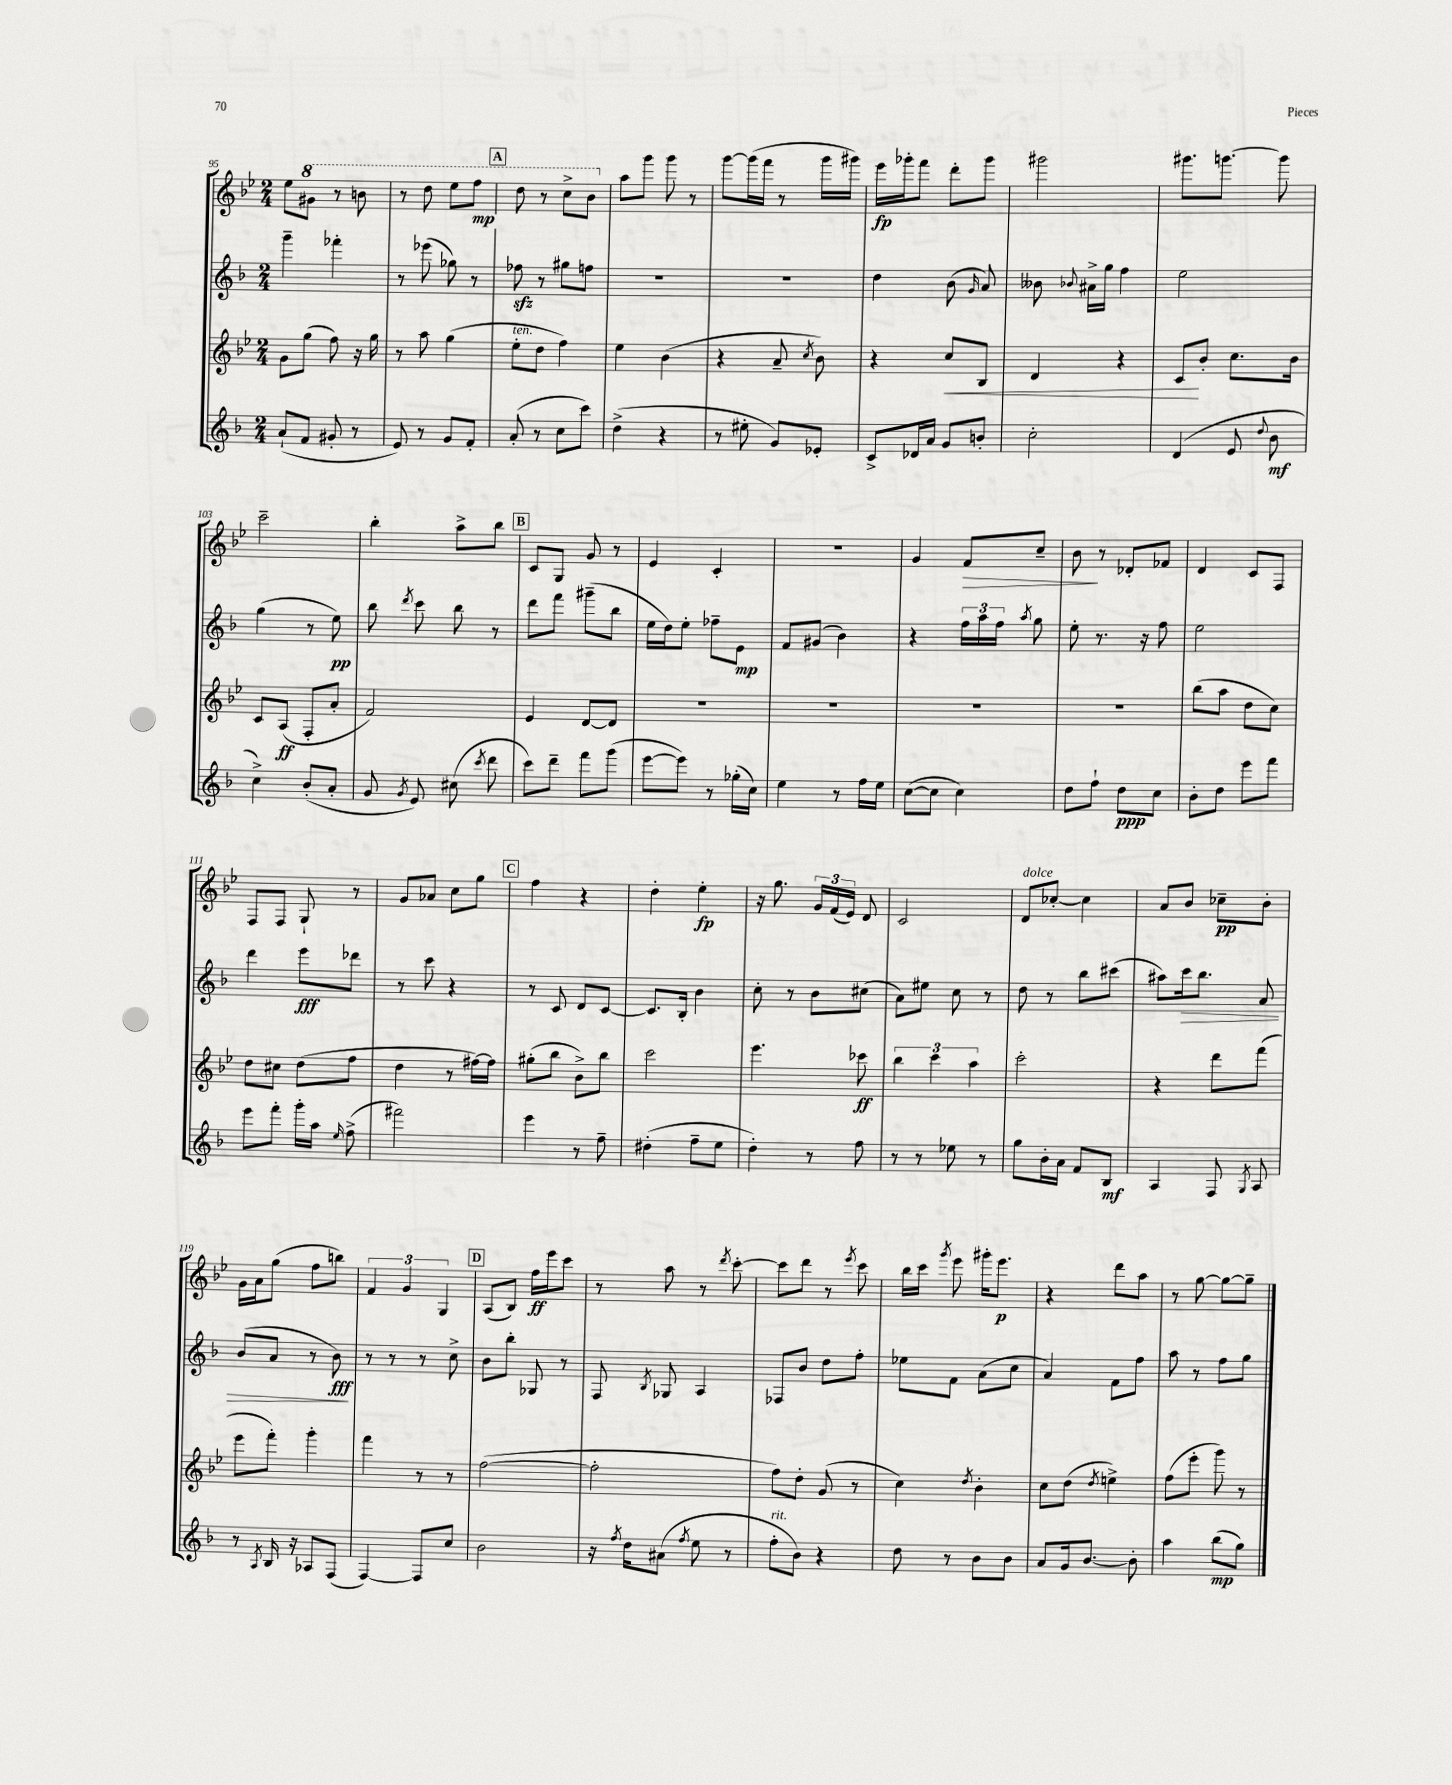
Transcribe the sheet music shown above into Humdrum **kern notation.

**kern	**dynam	**kern	**dynam	**kern	**dynam	**kern	**dynam
*part4	*part4	*part3	*part3	*part2	*part2	*part1	*part1
*staff4	*staff4	*staff3	*staff3	*staff2	*staff2	*staff1	*staff1
*clefG2	*	*clefG2	*	*clefG2	*	*clefG2	*
*k[b-]	*	*k[b-e-]	*	*k[b-]	*	*k[b-e-]	*
*M2/4	*	*M2/4	*	*M2/4	*	*M2/4	*
=95	=95	=95	=95	=95	=95	=95	=95
(8a`/L	.	8g\L	.	4ggg~\	.	8ee-\L	.
*	*	*	*	*	*	*8va	*
8f/J	.	(8gg\J	.	.	.	8gg#X\J	.
8g#X'/	.	8ff\)	.	4fff-X'\	.	8r	.
8r	.	16r	.	.	.	8bbn\	.
.	.	16gg\	.	.	.	.	.
=96	=96	=96	=96	=96	=96	=96	=96
8e/)	.	8r	.	8r	.	8r	.
8r	.	8aa\	.	(8eee-X\	.	8ddd\	.
8g/L	.	(4gg\	.	8gg-X\)	.	8eee-\L	.
8f'/J	.	.	.	8r	.	8fff\J	mp
!!LO:REH:place=s1:t=A
=97	=97	=97	=97	=97	=97	=97	=97
!	!	!LO:TX:a:i:t=ten.	!	!	!	!	!
(8a'/	.	8ee-'\L	.	8ff-Xzz\	.	8ddd\	.
8r	.	8dd\J	.	8r	.	8r	.
8cc\L	.	4ff\)	.	8gg#X\L	.	8ccc^\L	.
8ccc\J)	.	.	.	8ffn\J	.	8bb-\J	.
=98	=98	=98	=98	=98	=98	=98	=98
*	*	*	*	*	*	*X8va	*
(4dd^\	.	4ee-\	.	2r	.	8aa\L	.
.	.	.	.	.	.	8ggg\J	.
4r	.	(4b-\	.	.	.	8ggg\	.
.	.	.	.	.	.	8r	.
=99	=99	=99	=99	=99	=99	=99	=99
8r	.	4r	.	2r	.	[8ggg\L	.
8ee#X'\	.	.	.	.	.	(16ggg\L]	.
.	.	.	.	.	.	16fff\JJ	.
8g/L)	.	8a~/	.	.	.	8r	.
.	.	8qcc/	.	.	.	.	.
8e-X'/J	.	8b-\)	.	.	.	16ggg\LL	.
.	.	.	.	.	.	16ggg#X\JJ)	.
=100	=100	=100	=100	=100	=100	=100	=100
8c^/L	.	4r	.	4dd\	.	16eee-\LL	fp
.	.	.	.	.	.	16ggg-X'\J	.
16d-X/L	.	.	.	.	.	8fff\J	.
16a/JJ	.	.	.	.	.	.	.
!	!	!	!LO:HP:b	!	!	!	!
8g/L	.	8cc/L	<	(8b-\	.	8ddd'\L	.
.	.	.	.	16qqg/	.	.	.
8bn'/J	.	8B-/J	.	8a/)	.	8ggg-\J	.
=101	=101	=101	=101	=101	=101	=101	=101
2cc'\	.	4d/	.	8b--X\	.	2ggg#X\	.
.	.	.	.	8qqb-X/	.	.	.
.	.	.	.	16a#X^\LL	.	.	.
.	.	.	.	16gg\JJ	.	.	.
.	.	4r	.	4ff\	.	.	.
=102	=102	=102	=102	=102	=102	=102	=102
(4d/	.	8c/L	.	2ee\	.	8.ggg#X\L	.
.	.	8b-'/J	[	.	.	.	.
.	.	.	.	.	.	[8.gggn\J	.
8e/	.	8.cc\L	.	.	.	.	.
8qqdd/	.	.	.	.	.	.	.
8b-\	mf	.	.	.	.	8ggg\]	.
.	.	16b-\Jk	.	.	.	.	.
!!LO:LB:g=z
=103	=103	=103	=103	=103	=103	=103	=103
4cc^\)	.	8c/L	.	(4gg\	.	2ccc~\	.
.	.	(8A/J	ff	.	.	.	.
(8b-'/L	.	8F'/L	.	8r	.	.	.
8a'/J	.	8a'/J	.	8ee\)	pp	.	.
=104	=104	=104	=104	=104	=104	=104	=104
8g/	.	2f/)	.	8bb-\	.	4bb-'\	.
8qg/	.	.	.	8qddd/	.	.	.
8e/)	.	.	.	8ccc\	.	.	.
(8cc#X\	.	.	.	8bb-\	.	8aa^\L	.
8qccc/	.	.	.	.	.	.	.
8ddd\	.	.	.	8r	.	8bb-\J	.
!!LO:REH:place=s1:t=B
=105	=105	=105	=105	=105	=105	=105	=105
8ccc\L)	.	4e-/	.	8ddd\L	.	8c/L	.
8ddd~\J	.	.	.	8fff\J	.	8G/J	.
8fff\L	.	[8d/L	.	(8ggg#X~\L	.	8g/	.
(8ggg\J	.	8d/J]	.	8bb-\J	.	8r	.
=106	=106	=106	=106	=106	=106	=106	=106
[8eee\L	.	2r	.	16ee\LL	.	4e-/	.
.	.	.	.	16dd\J)	.	.	.
8eee\J])	.	.	.	8ee'\J	.	.	.
8r	.	.	.	8ff-X~\L	.	4c'/	.
(16gg-X'\LL	.	.	.	8e\J	mp	.	.
16cc\JJ)	.	.	.	.	.	.	.
=107	=107	=107	=107	=107	=107	=107	=107
4ee\	.	2r	.	8f/L	.	2r	.
.	.	.	.	(8g#X/J	.	.	.
8r	.	.	.	4b-\)	.	.	.
16ff\LL	.	.	.	.	.	.	.
16ee\JJ	.	.	.	.	.	.	.
=108	=108	=108	=108	=108	=108	=108	=108
([8cc\L	.	2r	.	4r	.	4g/	.
8cc\J]	.	.	.	.	.	.	.
!	!	!	!	!	!	!	!LO:HP:b
4cc\)	.	.	.	24ff\LL	.	8f/L	>
.	.	.	.	24aa\	.	.	.
.	.	.	.	24ff\JJ	.	.	.
.	.	.	.	8qaa/	.	.	.
.	.	.	.	8gg\	.	8cc~/J	.
=109	=109	=109	=109	=109	=109	=109	=109
8dd\L	.	2r	.	8ee'\	.	8b-\	.
8ff`\J	.	.	.	8.r	.	8r	]
8dd\L	ppp	.	.	.	.	8d-X'/L	.
.	.	.	.	16r	.	.	.
8cc\J	.	.	.	8ff\	.	8f-X/J	.
=110	=110	=110	=110	=110	=110	=110	=110
8b-'\L	.	(8bb-\L	.	2ee\	.	4d/	.
8dd\J	.	8aa\J	.	.	.	.	.
8eee\L	.	8dd\L	.	.	.	8c/L	.
8fff\J	.	8cc\J)	.	.	.	8F/J	.
!!LO:LB:g=z
=111	=111	=111	=111	=111	=111	=111	=111
8eee\L	.	8dd\L	.	4ddd\	.	8F/L	.
8fff'\J	.	8cc#X\J	.	.	.	8F/J	.
16ggg'\LL	.	(8dd\L	.	8eee\L	fff	8G`/	.
16aa\JJ	.	.	.	.	.	.	.
16qqee/	.	.	.	.	.	.	.
(8ff^\	.	8ff\J	.	8ddd-X\J	.	8r	.
=112	=112	=112	=112	=112	=112	=112	=112
2fff#X\)	.	4dd\	.	8r	.	8g/L	.
.	.	.	.	8ccc\	.	8a-X/J	.
.	.	8r	.	4r	.	8cc\L	.
.	.	[16ff#X\LL)	.	.	.	8gg\J	.
.	.	16ff#\JJ]	.	.	.	.	.
!!LO:REH:place=s1:t=C
=113	=113	=113	=113	=113	=113	=113	=113
4eee\	.	(8gg#X'\L	.	8r	.	4ff\	.
.	.	8bb-\J	.	8c/	.	.	.
8r	.	8b-^\L)	.	8d/L	.	4r	.
8ff~\	.	8bb-\J	.	[8c/J	.	.	.
=114	=114	=114	=114	=114	=114	=114	=114
(4dd#X'\	.	2ccc\	.	8.c/L]	.	4dd'\	.
.	.	.	.	16B-'/Jk	.	.	.
8ff~\L	.	.	.	4b-\	.	4ee-'\	fp
8ee\J	.	.	.	.	.	.	.
=115	=115	=115	=115	=115	=115	=115	=115
4dd'\)	.	4.eee-\	.	8cc'\	.	16r	.
.	.	.	.	.	.	8.gg\	.
.	.	.	.	8r	.	.	.
8r	.	.	.	8b-\L	.	24g/LL	.
.	.	.	.	.	.	(24f/	.
.	.	.	.	.	.	24e-/JJ)	.
8ff\	.	8ccc-X\	ff	(8cc#X\J	.	8d/	.
=116	=116	=116	=116	=116	=116	=116	=116
8r	.	6bb-\	.	8a\L)	.	2c/	.
8r	.	.	.	8ee#X\J	.	.	.
.	.	6ccc\	.	.	.	.	.
8ee-X\	.	.	.	8cc\	.	.	.
.	.	6aa\	.	.	.	.	.
8r	.	.	.	8r	.	.	.
=117	=117	=117	=117	=117	=117	=117	=117
!	!	!	!	!	!	!LO:TX:a:i:t=dolce	!
8gg\L	.	2ccc'\	.	8dd\	.	8d/L	.
16b-'\L	.	.	.	8r	.	[8cc-X'/J	.
16a\JJ	.	.	.	.	.	.	.
8f/L	.	.	.	8bb-\L	.	4cc-\]	.
8B-/J	mf	.	.	(8ccc#X\J	.	.	.
=118	=118	=118	=118	=118	=118	=118	=118
4A/	.	4r	.	8aa#X\L)	.	8a/L	.
!	!	!	!	!	!LO:HP:b	!	!
.	.	.	.	16ccc\k	>	8b-/J	.
.	.	.	.	8.bb-\J	.	.	.
8F/	.	8ddd\L	.	.	.	8cc-X~\L	pp
8qG/	.	.	.	.	.	.	.
8A/	.	(8fff\J	.	8a/	.	8b-'\J	.
!!LO:LB:g=z
=119	=119	=119	=119	=119	=119	=119	=119
8r	.	8eee-\L	.	(8b-/L	.	16g\LL	.
.	.	.	.	.	.	16a\J	.
8qA/	.	.	.	.	.	.	.
16B-/	.	8fff'\J)	.	8a/J	.	(8gg\J	.
16r	.	.	.	.	.	.	.
8A-X/L	.	4ggg'\	.	8r	.	8ff\L	.
(8F/J	.	.	.	8b-\)	fff	8bbn\J)	.
.	.	.	.	.	]	.	.
=120	=120	=120	=120	=120	=120	=120	=120
[4F/)	.	4fff\	.	8r	.	6f/	.
.	.	.	.	8r	.	.	.
.	.	.	.	.	.	6g/	.
8F/L]	.	8r	.	8r	.	.	.
.	.	.	.	.	.	6G/	.
8cc/J	.	8r	.	8cc^\	.	.	.
!!LO:REH:place=s1:t=D
=121	=121	=121	=121	=121	=121	=121	=121
2b-\	.	([2ff\	.	8b-\L	.	(8A/L	.
.	.	.	.	8bb-'\J	.	8B-/J)	.
.	.	.	.	8G-X/	.	16ff\LL	ff
.	.	.	.	.	.	16eee-\J	.
.	.	.	.	8r	.	8ccc\J	.
=122	=122	=122	=122	=122	=122	=122	=122
16r	.	2ff'\]	.	8F/	.	8r	.
8qff/	.	.	.	.	.	.	.
16dd\KL	.	.	.	.	.	.	.
.	.	.	.	8qB-/	.	.	.
(8a#X\J	.	.	.	8G-X/	.	8aa\	.
8qff/	.	.	.	.	.	.	.
8ee\	.	.	.	4A/	.	8r	.
.	.	.	.	.	.	8qddd/	.
8r	.	.	.	.	.	[8ccc'\	.
=123	=123	=123	=123	=123	=123	=123	=123
!LO:TX:a:i:t=rit.	!	!	!	!	!	!	!
8ff'\L	.	8ff\L)	.	8F-X/L	.	8ccc\L]	.
8b-\J)	.	8dd'\J	.	8b-/J	.	8ddd\J	.
4r	.	(8g/	.	8dd\L	.	8r	.
.	.	.	.	.	.	8qeee-/	.
.	.	8r	.	8ff'\J	.	8ccc\	.
=124	=124	=124	=124	=124	=124	=124	=124
8dd\	.	4cc\)	.	8ee-X\L	.	16bb-\LL	.
.	.	.	.	.	.	16ccc\JJ	.
.	.	.	.	.	.	8qggg/	.
8r	.	.	.	8f\J	.	8eee-\	.
.	.	8qdd/	.	.	.	.	.
8b-\L	.	4b-'\	.	(8a\L	.	16ggg#X'\KL	.
.	.	.	.	.	.	8.eee-\J	p
8b-\J	.	.	.	8cc\J	.	.	.
=125	=125	=125	=125	=125	=125	=125	=125
8a/L	.	8cc\L	.	4a/)	.	4r	.
16g/k	.	(8dd\J	.	.	.	.	.
[8.b-/J	.	.	.	.	.	.	.
.	.	8qdd/	.	.	.	.	.
.	.	4een^\)	.	8f\L	.	8ddd\L	.
8b-'\]	.	.	.	8ff\J	.	8aa\J	.
=126	=126	=126	=126	=126	=126	=126	=126
4aa\	.	(8ff\L	.	8aa\	.	8r	.
.	.	8eee-'\J	.	8r	.	[8gg\	.
(8bb-\L	mp	8ggg\)	.	8ff\L	.	8gg\L_	.
8gg\J)	.	8r	.	8gg\J	.	8gg~\J]	.
==	==	==	==	==	==	==	==
*-	*-	*-	*-	*-	*-	*-	*-
